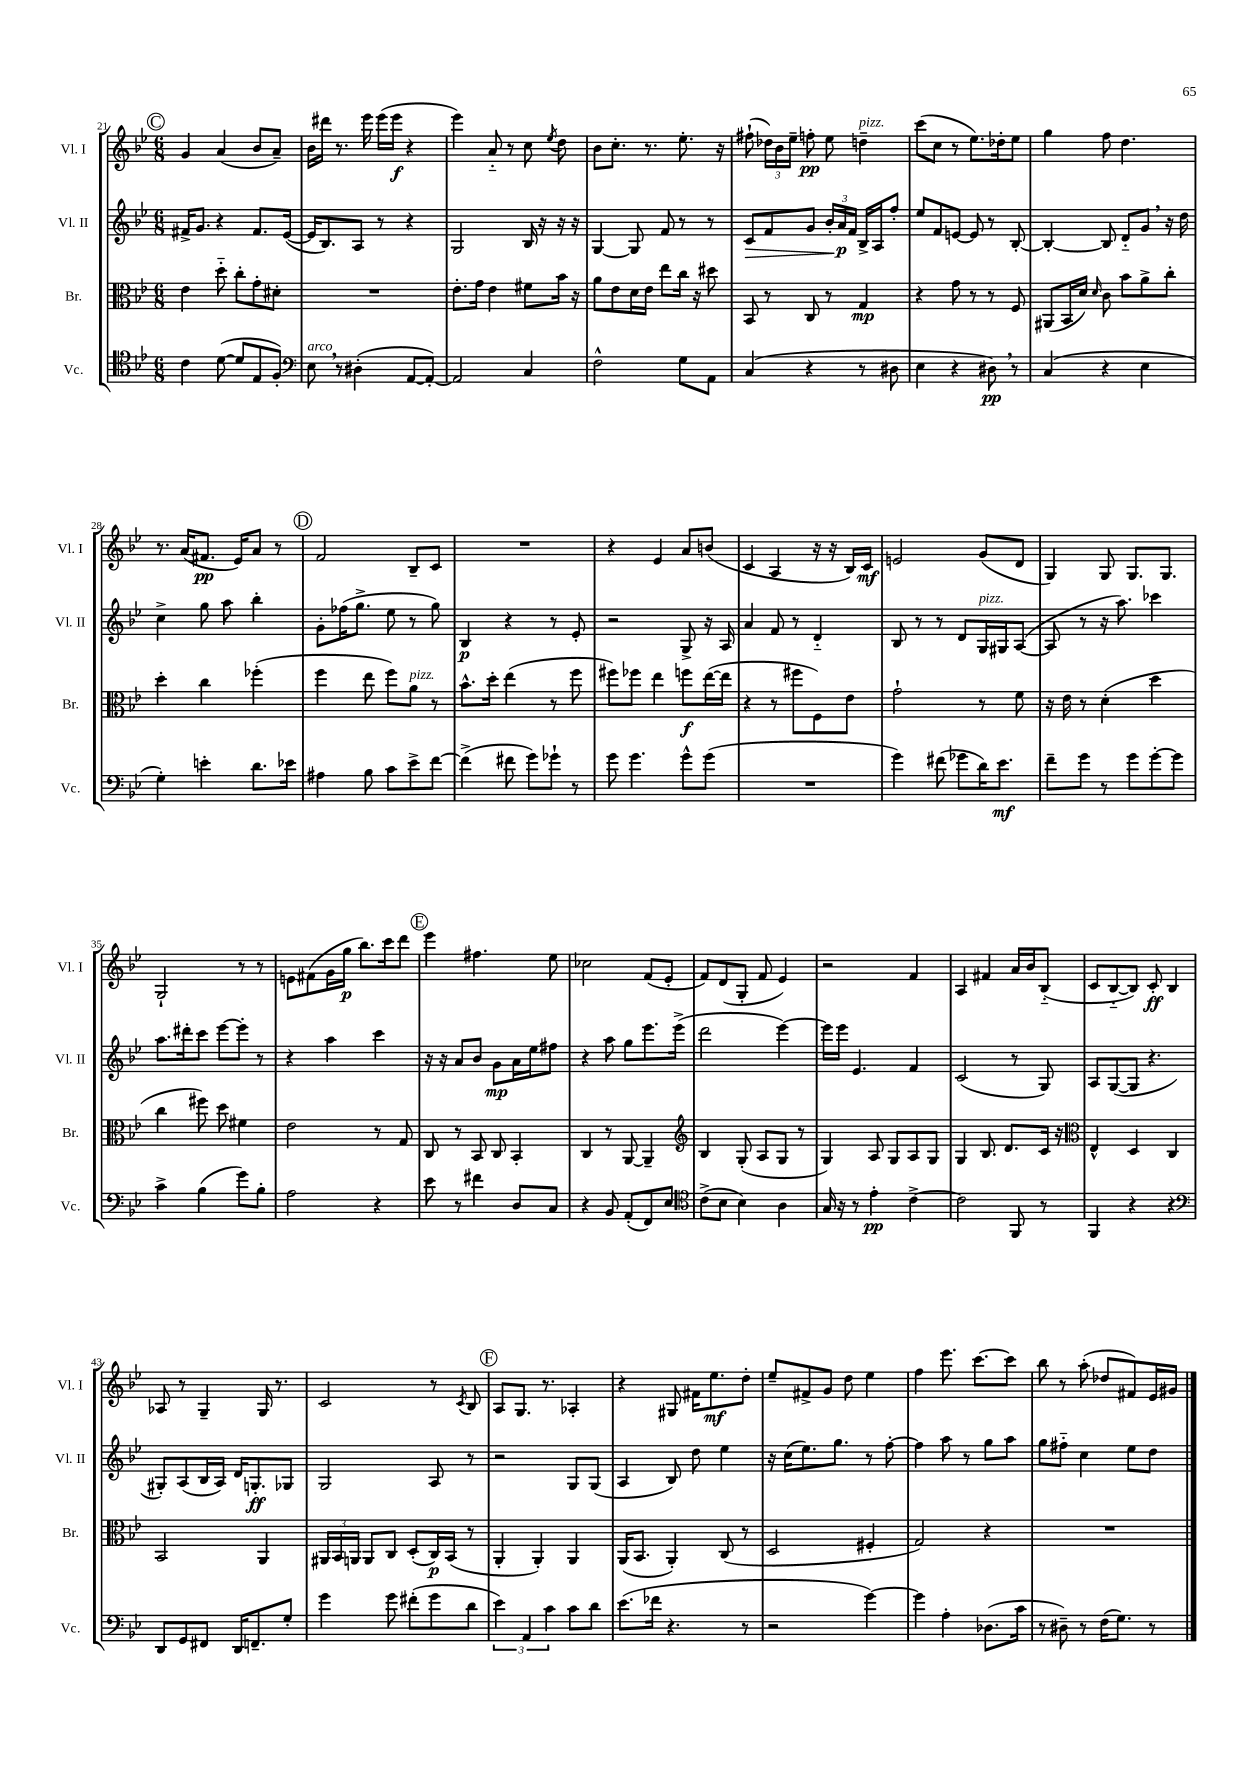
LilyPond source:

<<
\new StaffGroup <<
\new Staff = "s0" \with { instrumentName = "Vl. I" shortInstrumentName = "Vl. I" } {
    \clef treble \key bes \major \numericTimeSignature \time 6/8
    \autoBeamOff \mark \markup { \circle "C" } g'4 a'4( bes'8[ a'8]--) |
    bes'16[ dis'''16] r8. ees'''16 ees'''16[( ees'''16]\f r4 |
    ees'''4) a'8-_ r8 c''8 \acciaccatura { ees''8 } d''8 |
    bes'8[ c''8.]-. r8. ees''8.-. r16 |
    fis''8-!( \tuplet 3/2 { des''16[) bes'16 ees''16]-- } f''8-.\pp ees''8 d''4--^\markup { \italic "pizz." } |
    c'''8[( c''8] r8 ees''8.[) des''16-. ees''8] |
    g''4 f''8 d''4. |
    r8. a'16[( fis'8.]\pp ees'16[) a'8] r8 |
    \mark \markup { \circle "D" } f'2 bes8[-- c'8] |
    R2. |
    r4 ees'4 a'8[ b'8]( |
    c'4 a4 r16 r16 bes16[) c'16]\mf |
    e'2 g'8[( d'8] |
    g4) g8 g8.[ g8.] |
    g2-! r8 r8 |
    e'8[ fis'8( g'16 g''16]\p bes''8.[) c'''16 d'''8] |
    \mark \markup { \circle "E" } ees'''4 fis''4. ees''8 |
    ces''2 f'8[( ees'8]-. |
    f'8[) d'8( g8]-. f'8 ees'4) |
    r2 f'4 |
    a4 fis'4 a'16[ bes'16 bes8]-_( |
    c'8[ bes8~-_ bes8]) c'8-.\ff bes4 |
    aes8 r8 g4-- g16 r8. |
    c'2 r8 \acciaccatura { c'8 } bes8 |
    \mark \markup { \circle "F" } a8[ g8.] r8. aes4-. |
    r4 gis8 fis'16[ ees''8.\mf d''8]-. |
    ees''8[-- fis'8-> g'8] d''8 ees''4 |
    f''4 ees'''8. c'''8.[~ c'''8] |
    bes''8 r8 a''8-.( des''8[ fis'8) ees'16 gis'16] \bar "|." |
}
\new Staff = "s1" \with { instrumentName = "Vl. II" shortInstrumentName = "Vl. II" } {
    \clef treble \key bes \major \numericTimeSignature \time 6/8
    \autoBeamOff \mark \markup { \circle "C" } fis'16[-> g'8.] r4 fis'8.[ ees'16]~( |
    ees'16[ bes8.) a8] r8 r4 |
    g2 bes16 r16 r16 r16 |
    g4~ g8 f'8 r8 r8 |
    c'8[\> f'8 g'8] \tuplet 3/2 { bes'16[-.\! a'16\p f'16] } bes16[-> a16 f''8]-. |
    ees''8[ f'8 e'8]~ e'8 r8 bes8~-. |
    bes4~-. bes8 d'8[-_ g'8] \breathe r16 d''16 |
    c''4-> g''8 a''8 bes''4-. |
    \mark \markup { \circle "D" } g'8[-. fes''16( g''8.]-> ees''8 r8 g''8) |
    bes4\p r4 r8 ees'8-. |
    r2 g8-> r16 a16 |
    a'4 f'8 r8 d'4-_ |
    bes8 r8 r8 d'8[ g16^\markup { \italic "pizz." } gis16 a8]~( |
    a8 r8 r16 a''8.) ces'''4 |
    a''8.[ dis'''16-. c'''8] ees'''8[~ ees'''8]-. r8 |
    r4 a''4 c'''4 |
    \mark \markup { \circle "E" } r16 r16 a'8[ bes'8] g'8[\mp a'16 ees''16 fis''8] |
    r4 a''8 g''8[ ees'''8. ees'''16]->( |
    d'''2 ees'''4~) |
    ees'''16[ ees'''16] ees'4. f'4 |
    c'2( r8 g8) |
    a8[ g8~( g8] r4. |
    gis8[-.) a8( bes16 a16]) d'16[ g8.-.\ff ges8] |
    g2 a8 r8 |
    \mark \markup { \circle "F" } r2 g8[ g8]( |
    a4 bes8) d''8 ees''4 |
    r16 c''16[( ees''8.) g''8.] r8 f''8~-. |
    f''4 a''8 r8 g''8[ a''8] |
    g''8[ fis''8]-_ c''4 ees''8[ d''8] \bar "|." |
}
\new Staff = "s2" \with { instrumentName = "Br." shortInstrumentName = "Br." } {
    \clef alto \key bes \major \numericTimeSignature \time 6/8
    \autoBeamOff \mark \markup { \circle "C" } ees'4 d''8-_ c''8[-. g'8-. dis'8]-. |
    R2. |
    ees'8.[-. g'16] ees'4 fis'8[ bes'16] r16 |
    a'8[ ees'8 d'16 ees'16] ees''8[ c''16] r16 dis''8 |
    bes,8 r8 c8 r8 g4\mp |
    r4 g'8 r8 r8 f8 |
    ais,8[( bes,16 d'16]) \grace { d'16 } c'8 bes'8[ a'8-> c''8]-. |
    d''4-. c''4 fes''4-.( |
    \mark \markup { \circle "D" } f''4 ees''8 f''8[) a'8]^\markup { \italic "pizz." } r8 |
    bes'8.[-^ d''16]-. ees''4( r8 f''8 |
    fis''8[) fes''8] ees''4 f''8[\f ees''16~( ees''16] |
    r4 r8 fis''8[ f8) ees'8] |
    g'2-! r8 f'8 |
    r16 ees'16 r8 d'4-.( d''4 |
    c''4 fis''8) d''8 fis'4 |
    ees'2 r8 g8 |
    \mark \markup { \circle "E" } c8 r8 bes,8 c8 bes,4-. |
    c4 r8 a,8~ a,4-- |
    \clef treble bes4 g8-.( a8[ g8] r8 |
    g4) a8 g8[ a8 g8] |
    g4 bes8. d'8.[ c'16] r16 |
    \clef alto ees4-^ d4 c4 |
    bes,2 a,4 |
    \tuplet 3/2 { ais,16[ bes,16 a,16] } a,8[ c8] d8[-.( c16\p) bes,16]( r8 |
    \mark \markup { \circle "F" } a,4-. a,4-.) a,4 |
    a,16[( bes,8.] a,4-.) c8( r8 |
    d2 fis4-. |
    g2) r4 |
    R2. \bar "|." |
}
\new Staff = "s3" \with { instrumentName = "Vc." shortInstrumentName = "Vc." } {
    \clef tenor \key bes \major \numericTimeSignature \time 6/8
    \autoBeamOff \mark \markup { \circle "C" } c'4 d'8~( d'8[ ees8 f8]-.) |
    \clef bass ees8^\markup { \italic "arco" } \breathe r8 dis4-.( a,8[~ a,8]~-.) |
    a,2 c4 |
    f2-^ g8[ a,8] |
    c4( r4 r8 dis8 |
    ees4 r4 dis8\pp) \breathe r8 |
    c4( r4 ees4 |
    g4-.) e'4-. d'8.[ ees'16] |
    \mark \markup { \circle "D" } ais4 bes8 c'8[ ees'8-> f'8]~ |
    f'4->( fis'8 g'8[) ges'8]-! r8 |
    g'8 g'4. g'8[-^ g'8]( |
    R2. |
    g'4) fis'8( ges'8[ d'16) ees'8.]\mf |
    f'8[-- g'8] r8 g'8[ g'8~-. g'8] |
    c'4-> bes4( g'8[) bes8]-. |
    a2 r4 |
    \mark \markup { \circle "E" } ees'8 r8 fis'4 d8[ c8] |
    r4 bes,8 a,8[-.( f,8) ees8] |
    \clef tenor c'8[->( bes8] bes4) a4 |
    g16 r16 r8 ees'4-.\pp c'4~-> |
    c'2 f,8 r8 |
    f,4 r4 r4 |
    \clef bass d,8[ g,8 fis,8] d,16[ f,8.-- g8]-. |
    g'4 g'8 fis'8[-.( g'8 d'8] |
    \mark \markup { \circle "F" } \tuplet 3/2 { ees'4) a,4 c'4 } c'8[ d'8] |
    ees'8.[( fes'16] r4. r8 |
    r2 g'4~) |
    g'4 a4-. des8.[( c'16] |
    r8 dis8--) r8 f16[( g8.]) r8 \bar "|." |
}
>>
>>
\layout { \context { \Score currentBarNumber = #21 } }
